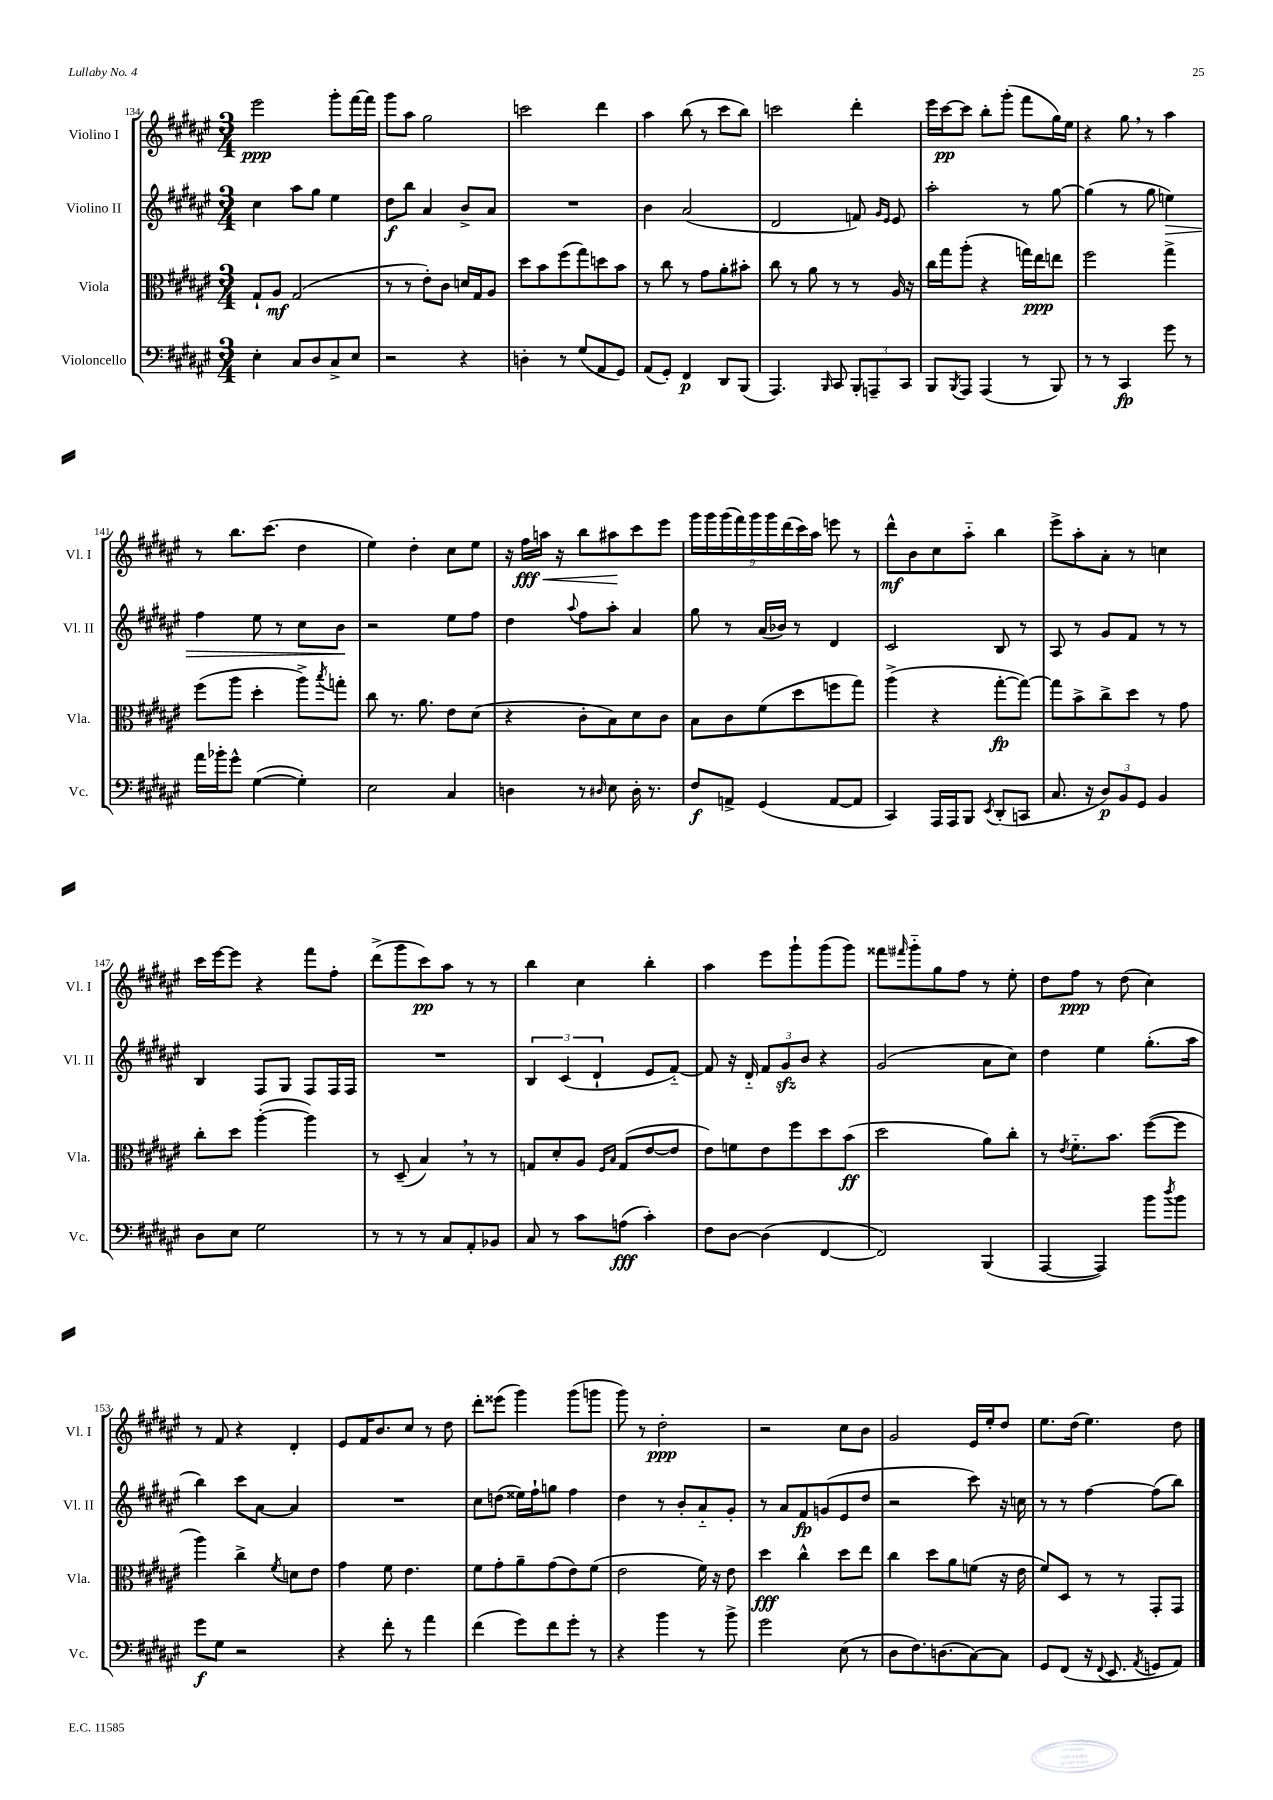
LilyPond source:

<<
\new StaffGroup <<
\new Staff = "s0" \with { instrumentName = "Violino I" shortInstrumentName = "Vl. I" } {
    \clef treble \key fis \major \numericTimeSignature \time 3/4
    eis'''2\ppp gis'''8-. fis'''16~ fis'''16 |
    gis'''8 ais''8 gis''2 |
    c'''2 dis'''4 |
    ais''4 b''8( r8 cis'''8 b''8) |
    c'''2 dis'''4-. |
    eis'''16 cis'''16~\pp cis'''8 b''8-. gis'''8-.( fis'''8 gis''16) eis''16 |
    r4 gis''8 \breathe r8 ais''4 |
    r8 b''8. cis'''8.( dis''4 |
    eis''4) dis''4-. cis''8 eis''8 |
    r16 fis''16\fff\< a''16 r16 b''8 ais''8\! cis'''8 eis'''8 |
    \tuplet 9/8 { gis'''16 gis'''16 gis'''16( fis'''16) gis'''16 gis'''16 dis'''16( cis'''16) ais''16 } e'''8 r8 |
    dis'''8-^\mf b'8 cis''8 ais''8-_ b''4 |
    eis'''8-> ais''8-. ais'8-. r8 c''4 |
    cis'''16 eis'''16~ eis'''8 r4 fis'''8 fis''8-. |
    dis'''8->( gis'''8 cis'''8\pp) ais''8 r8 r8 |
    b''4 cis''4 b''4-. |
    ais''4 eis'''8 gis'''8-! gis'''8( gis'''8) |
    fisis'''8 \grace { fis'''16 } gis'''8-_ gis''8 fis''8 r8 eis''8-. |
    dis''8 fis''8\ppp r8 dis''8( cis''4) |
    r8 fis'8 r4 dis'4-. |
    eis'8 fis'16 b'8. cis''8 r8 dis''8 |
    dis'''8-. eisis'''8( gis'''4) gis'''8( g'''8 |
    gis'''8) r8 dis''2-.\ppp |
    r2 cis''8 b'8 |
    gis'2 eis'16 eis''16-. dis''8 |
    eis''8. dis''16( eis''4.) dis''8 \bar "|." |
}
\new Staff = "s1" \with { instrumentName = "Violino II" shortInstrumentName = "Vl. II" } {
    \clef treble \key fis \major \numericTimeSignature \time 3/4
    cis''4 ais''8 gis''8 eis''4 |
    dis''8\f b''8 ais'4 b'8-> ais'8 |
    R2. |
    b'4 ais'2( |
    dis'2 f'8) \grace { gis'16 eis'16 } eis'8 |
    ais''2-. r8 gis''8~ |
    gis''4( r8 gis''8 e''4\>) |
    fis''4 eis''8 r8 cis''8 b'8\! |
    r2 eis''8 fis''8 |
    dis''4 \appoggiatura { ais''8 } fis''8 ais''8-. ais'4 |
    gis''8 r8 ais'16( bes'16) r8 dis'4 |
    cis'2 b8 r8 |
    ais8 r8 gis'8 fis'8 r8 r8 |
    b4 fis8 gis8 fis8 fis16 fis16 |
    R2. |
    \tuplet 3/2 { b4 cis'4( dis'4-! } eis'8 fis'8~-_) |
    fis'8 r16 dis'16-_ \tuplet 3/2 { fis'8 gis'8\sfz b'8 } r4 |
    gis'2( ais'8 cis''8) |
    dis''4 eis''4 gis''8.-.( ais''16 |
    b''4) cis'''8 ais'8~ ais'4 |
    R2. |
    cis''8 d''8( eisis''16) fis''16-! g''8 fis''4 |
    dis''4 r8 b'8-. ais'8-_ gis'8-. |
    r8 ais'8 fis'8\fp g'8( eis'8 dis''8 |
    r2 cis'''8) r16 c''16 |
    r8 r8 fis''4~ fis''8( b''8) \bar "|." |
}
\new Staff = "s2" \with { instrumentName = "Viola" shortInstrumentName = "Vla." } {
    \clef alto \key fis \major \numericTimeSignature \time 3/4
    gis8-! ais8\mf gis2( |
    r8 r8 eis'8-.) cis'8 d'16 gis16 ais8 |
    dis''8 b'8 fis''8( gis''8) d''8 b'8 |
    r8 cis''8 r8 gis'8 ais'8-. bis'8-. |
    cis''8 r8 ais'8 r8 r8 ais16 r16 |
    cis''16 gis''16 ais''8-.( r4 g''16) eis''16\ppp e''8 |
    fis''2 gis''4-> |
    fis''8( ais''8 dis''4-. ais''8->) \acciaccatura { b''8 } g''8-. |
    cis''8 r8. ais'8. eis'8 dis'8( |
    r4 cis'8-. b8) dis'8 cis'8 |
    b8 cis'8 fis'8( dis''8 f''8 gis''8) |
    ais''4->( r4 gis''8~-.\fp gis''8~) |
    gis''8 b'8-> cis''8-> dis''8 r8 gis'8 |
    cis''8-. dis''8 ais''4~-.( ais''4) |
    r8 dis8--( b4) \breathe r8 r8 |
    g8 dis'8-. ais8 \grace { fis16 b16 } g8( eis'8~ eis'8 |
    eis'8) f'8 eis'8 fis''8 dis''8 b'8\ff( |
    dis''2 ais'8) cis''8-. |
    r8 \acciaccatura { eis'8 } fis'8.-_ b'8. fis''8~( fis''8 |
    ais''4) cis''4-> \acciaccatura { fis'8 } d'8 eis'8 |
    gis'4 fis'8 eis'4. |
    fis'8 gis'8-. ais'8-- gis'8( eis'8) fis'8( |
    eis'2 fis'16) r16 eis'8 |
    dis''4\fff cis''4-^ dis''8 eis''8 |
    cis''4 dis''8 ais'8 f'8( r16 eis'16 |
    fis'8) dis8 r8 r8 gis,8-. gis,8 \bar "|." |
}
\new Staff = "s3" \with { instrumentName = "Violoncello" shortInstrumentName = "Vc." } {
    \clef bass \key fis \major \numericTimeSignature \time 3/4
    eis4-. cis8 dis8 cis8-> eis8 |
    r2 r4 |
    d4-. r8 gis8( ais,8 gis,8) |
    ais,8( gis,8-.) fis,4\p dis,8 b,,8( |
    ais,,4.) \grace { b,,16 } cis,8 \tuplet 3/2 { b,,8-. a,,8-- cis,8 } |
    b,,8 \acciaccatura { b,,8 } ais,,8 ais,,4( r8 b,,8) |
    r8 r8 cis,4\fp gis'8 r8 |
    ais'16 bes'16-. gis'8-^ gis4~( gis4-.) |
    eis2 cis4 |
    d4 r8 \grace { dis16 } eis8 dis16-. r8. |
    fis8\f a,8-> gis,4( a,8~ a,8 |
    cis,4) ais,,16 ais,,16 b,,8 \acciaccatura { eis,8 } dis,8-.( c,8 |
    cis8. r16 \tuplet 3/2 { dis8\p) b,8 gis,8 } b,4 |
    dis8 eis8 gis2 |
    r8 r8 r8 cis8 ais,8-. bes,8 |
    cis8 r8 cis'8 a8\fff( cis'4-.) |
    fis8 dis8~ dis4( fis,4~ |
    fis,2) b,,4( |
    ais,,4~ ais,,4) b'8 \acciaccatura { dis''8 } b'8 |
    gis'8\f gis8 r2 |
    r4 fis'8-. r8 ais'4 |
    fis'4( gis'8) fis'8 gis'8-. r8 |
    r4 b'4 r8 b'8-> |
    gis'2 eis8( r8 |
    dis8 fis8.) d8.( cis8~) cis8 |
    gis,8 fis,8( r16 \appoggiatura { fis,8 } eis,8. \acciaccatura { ais,8 } g,8 ais,8) \bar "|." |
}
>>
>>
\layout { \context { \Score currentBarNumber = #134 } }
